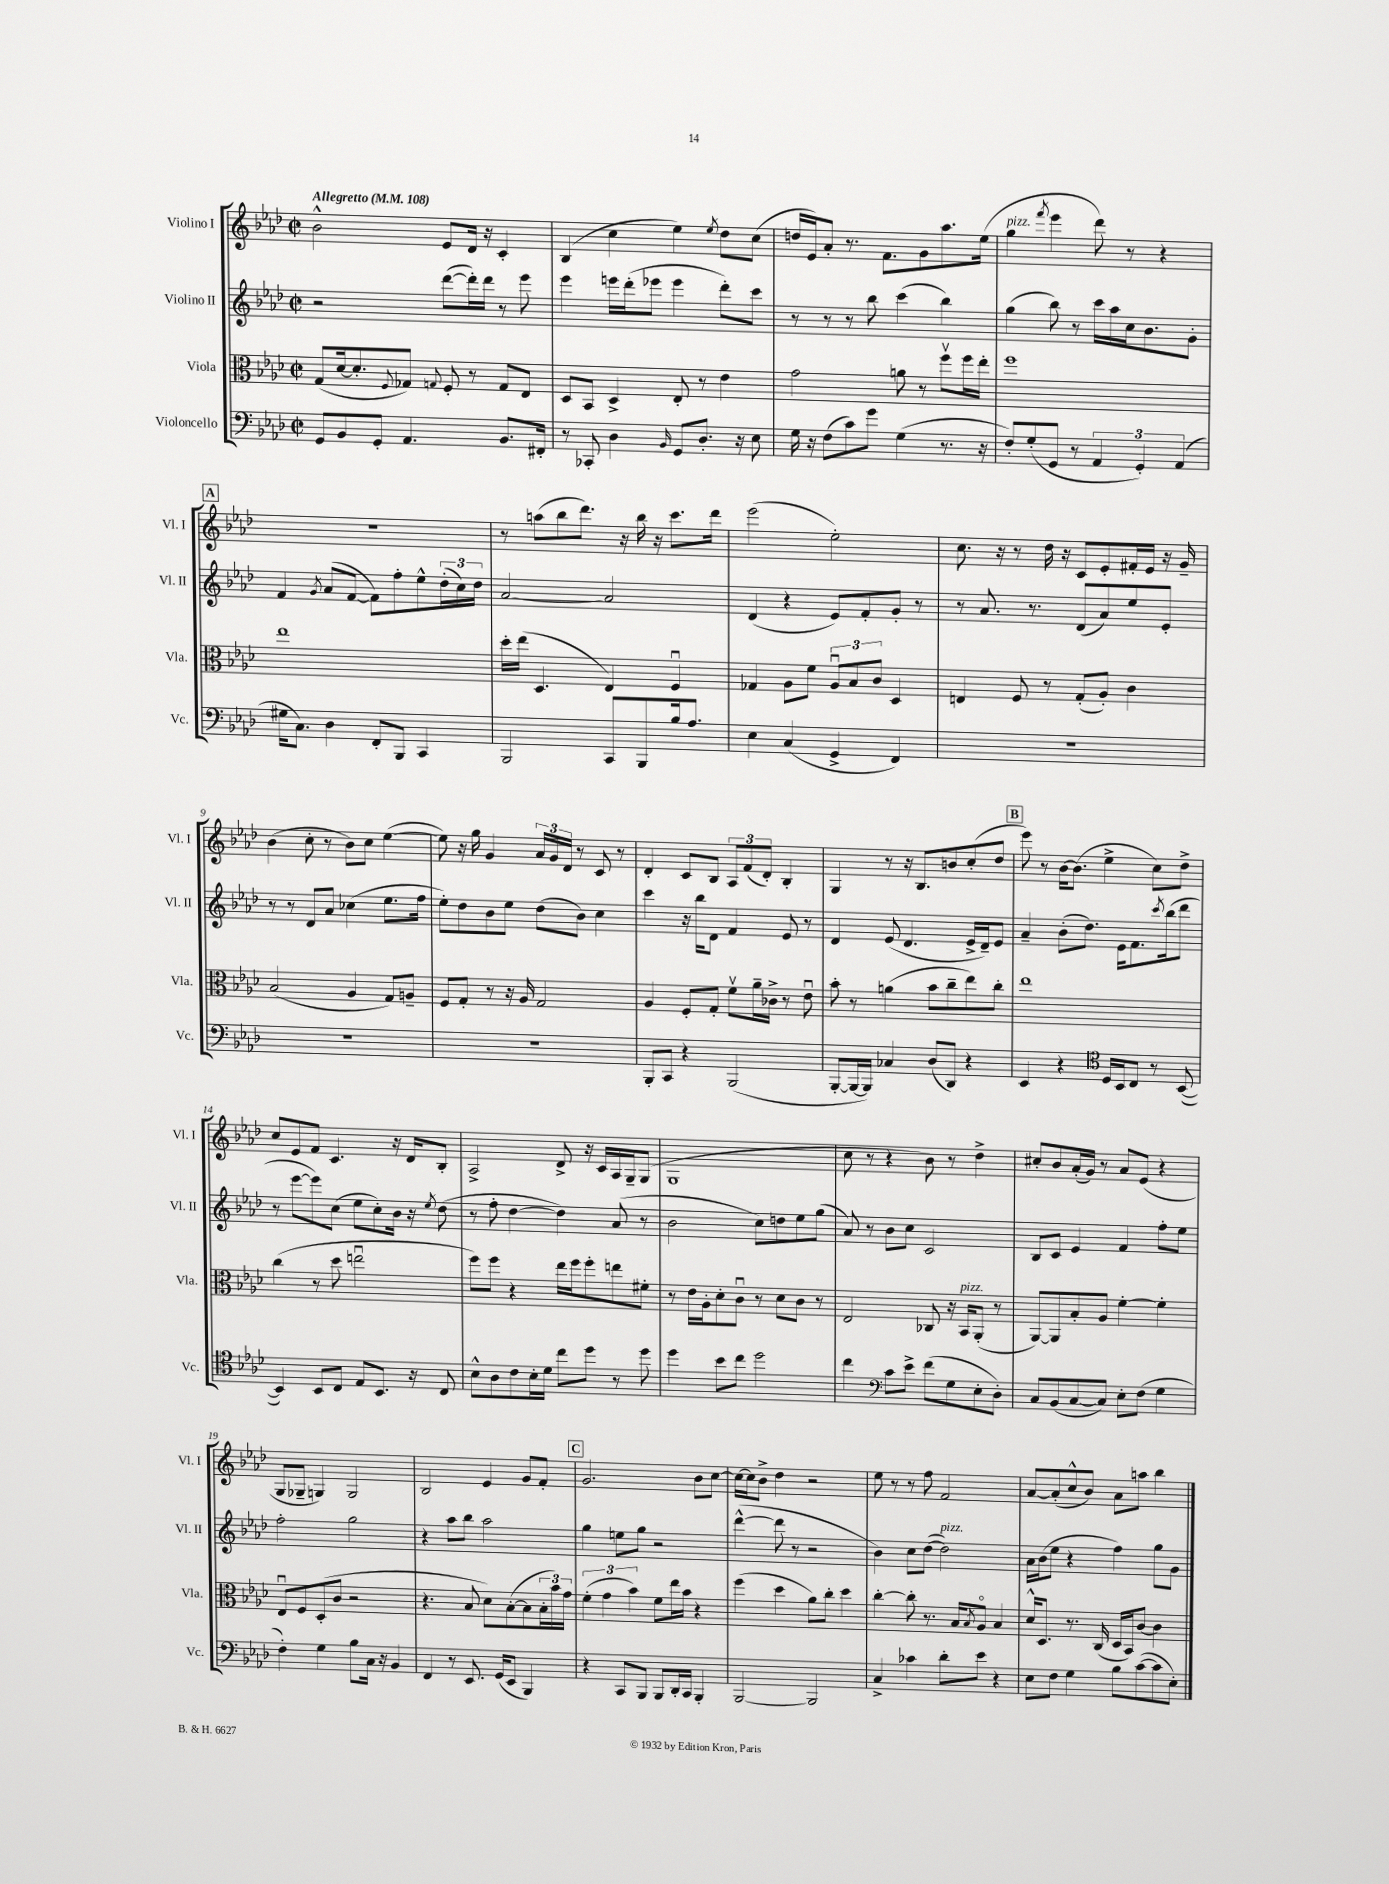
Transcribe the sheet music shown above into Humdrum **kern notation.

**kern	**kern	**kern	**kern
*part4	*part3	*part2	*part1
*staff4	*staff3	*staff2	*staff1
*I"Violoncello	*I"Viola	*I"Violino II	*I"Violino I
*I'Vc.	*I'Vla.	*I'Vl. II	*I'Vl. I
*clefF4	*clefC3	*clefG2	*clefG2
*k[b-e-a-d-]	*k[b-e-a-d-]	*k[b-e-a-d-]	*k[b-e-a-d-]
*M2/2	*M2/2	*M2/2	*M2/2
*met(c|)	*met(c|)	*met(c|)	*met(c|)
*MM108	*MM108	*MM108	*MM108
=1	=1	=1	=1
!	!	!	!LO:TX:a:B:t=Allegretto
8GG/L	(8G/L	2r	2b-^^\
8BB-/	[16d-/k	.	.
.	8.d-'/]	.	.
8GG'/J	.	.	.
.	8qqF/	.	.
4.AA-/	8G-X/J)	.	.
.	8qqGn/	.	.
.	8F'/	([8ddd-\L	8e-/L
.	8r	16ddd-'\L])	16d-/Jk
.	.	16ddd-\JJ	16r
8.BB-/L	8G/L	8r	4c'/
.	8E-/J	8eee-\	.
16FF#X'/Jk	.	.	.
=2	=2	=2	=2
8r	8D-/L	4eee-\	(4B-/
8CC-X'/	8BB-/J	.	.
4D-\	4D-^/	16eeen\LL	4cc\
.	.	(16ddd-'\J	.
.	.	8eee-X\J	.
16qqBB-/	.	.	.
8GG/L	8E-'/	4eee-\	4ee-\)
8.D-'/J	8r	.	.
.	.	.	8qee-/
.	4e-\	8ddd-'\L)	8dd-\L
16r	.	.	.
8E-\	.	8ccc\J	(8cc\J
=3	=3	=3	=3
16G\	2g\	8r	16ddn/LL
16r	.	.	16e-/J)
(8F\L	.	8r	8a-'/J
8c\)	.	8r	8.r
8g\J	.	8bb-\	.
.	.	.	8.f\L
(4G\	8an\	(4ccc\	.
.	8r	.	8g\
8.r	8ffv\L	4bb-\)	8.aa-\
.	16ff\L	.	.
16r	16ee-'\JJ	.	(16ee-\Jk
=4	=4	=4	=4
!	!	!	!LO:TX:a:i:t=pizz.
8F'/L)	1ff	(4gg\	4gg\
(8G'/	.	.	.
.	.	.	8qfff/
8GG/J	.	8bb-\)	4eee-\
8r	.	8r	.
6AA-/	.	16ccc\LL	8ddd-\)
.	.	16aa-\	.
.	.	16cc\J	8r
6GG'/)	.	.	.
.	.	8.b-\	.
.	.	.	4r
(6AA-/	.	.	.
.	.	8g'\J	.
!!LO:LB:g=z
!!LO:REH:place=s1:t=A
=5	=5	=5	=5
16G#X\KL	1ee-	4f/	1r
8.C\J)	.	.	.
.	.	8qg/	.
4D-\	.	(8a-/L	.
.	.	[8f/J	.
8FF'/L	.	8f\L])	.
8BBB-/J	.	8ff'\	.
4CC/	.	8ee-^^\	.
.	.	(24dd-'\L	.
.	.	24cc\)	.
.	.	24dd-\JJ	.
=6	=6	=6	=6
2BBB-/	16dd-'\LL	[2a-/	8r
.	(16ee-\JJ	.	.
.	4.D-/	.	(8aan\L
.	.	.	8bb-\
.	.	.	8.ddd-\J)
8CC/L	4E-/)	2a-/]	.
.	.	.	16r
8BBB-/	.	.	16bb-\
.	.	.	16r
16B-/k	4Fu/	.	8.ccc\L
8.A-/J	.	.	.
.	.	.	16ddd-\Jk
=7	=7	=7	=7
4E-\	4G-X/	(4d-/	(2eee-\
(4C/	8A-\L	4r	.
.	8f\J	.	.
4GG^/	12A-u/L	8e-/L)	2ee-'\)
.	12B-/	.	.
.	.	8f'/	.
.	12c/J	.	.
4FF/)	4D-/	8g'/J	.
.	.	8r	.
=8	=8	=8	=8
1r	4En/	8r	8.cc\
.	.	8.a-/	.
.	.	.	16r
.	8F/	.	8r
.	.	8.r	.
.	8r	.	16dd-\
.	.	.	16r
.	(8G'/L	(8d-/L	8c/L
.	8A-'/J)	8a-/)	8e-'/
.	4c\	8ee-/	16f#X'/L
.	.	.	16e-/JJ
.	.	8e-'/J	16r
.	.	.	16g~/
!!LO:LB:g=z
=9	=9	=9	=9
1r	(2B-/	8r	(4b-\
.	.	8r	.
.	.	8d-/L	8cc'\
.	.	8a-/J	8r
.	4A-/	(4cc-X\	8b-\L)
.	.	.	8cc\J
.	8G/L)	8.ee-\L	([4ee-\
.	8An~/J	.	.
.	.	16ff\Jk	.
=10	=10	=10	=10
1r	8F/L	8ee-'\L)	8ee-\])
.	8G'/J	8dd-\	16r
.	.	.	16gg\
.	8r	8b-\	4g/
.	16r	8ee-\J	.
.	16A-/	.	.
.	2G/	(8dd-\L	24a-/LL
.	.	.	24g/
.	.	.	24d-/JJ
.	.	8b-\J)	8r
.	.	4cc\	8c/
.	.	.	8r
=11	=11	=11	=11
8BBB-'/L	4A-/	4ccc\	4d-'/
8CC/J	.	.	.
4r	8F'/L	16r	8c/L
.	.	16bb-\KL	.
.	8G'/J	8d-\J	8B-/J
(2BBB-/	8fv\L	4f/	12A-/L
.	.	.	(12f/
.	16a-~\L	.	.
.	.	.	12d-'/J)
.	16c-X^\JJ	.	.
.	8r	8e-/	4B-'/
.	8e-u\	8r	.
=12	=12	=12	=12
[8BBB-'/L	8b-'\	4d-/	4G/
16BBB-/L_	8r	.	.
16BBB-/JJ])	.	.	.
4C-X/	(4an\	(8e-/	8r
.	.	4.d-/	16r
.	.	.	8.B-/L
(8D-/L	8b-\L	.	.
8DD-/J)	8cc~\	.	8bn/
4r	8ee-\)	16e-^/LL	(8cc'/
.	.	16d-~/J)	.
.	8cc'\J	8e-/J	8dd-/J
!!LO:REH:place=s1:t=B
=13	=13	=13	=13
4EE-/	1ee-	4a-~/	8eee-\)
.	.	.	8r
4r	.	(8b-'\L	[16b-\KL
.	.	.	(8.b-\J]
.	.	8.dd-\J)	.
*clefC4	*	*	*
16D-/LL	.	.	4ee-^\
16BB-/J	.	16e-\KL	.
8C/J	.	8.f\	.
8r	.	.	8cc\L)
.	.	8qccc/	.
.	.	(16bb-\k	.
([8BB-/	.	8ddd-\J	8dd-^\J
!!LO:LB:g=z
=14	=14	=14	=14
4BB-/])	(4cc\	8r	8cc/L
.	.	[8eee-\L	8e-/
8BB-/L	8r	8eee-\])	8f/J
8C/J	8dd-\	(8cc\J	4.c/
8E-/L	2eenu\	8ee-\L	.
8.BB-/J	.	8cc'\)	.
.	.	16b-\Jk	16r
16r	.	16r	16d-/KL
.	.	8qee-/	.
8C/	.	(8dd-\	8B-'/J
=15	=15	=15	=15
8B-^^\L	8ff\L)	8r	2A-^/
8A-\	8ff\J	8ff'\	.
8c\	4r	[4dd-\	.
16B-'\L	.	.	.
16d-\JJ	.	.	.
8cc\L	16ee-\LL	4dd-\])	8d-^/
.	16ff\J	.	.
8dd-\J	8ff'\	.	16r
.	.	.	16c/LL
8r	8een\	(8a-/	16A-/
.	.	.	16G~/J
8dd-\	8f#X'\J	8r	(8G/J
=16	=16	=16	=16
4dd-\	8r	2b-\	1G
.	16e-\LL	.	.
.	16A-'\J	.	.
8b-\L	8d-'\	.	.
8cc\J	8cu\J	.	.
2dd-\	8r	8cc\L)	.
.	8d-\L	8ddn\	.
.	8c\J	8ee-\	.
.	8r	(8gg\J	.
=17	=17	=17	=17
4cc\	2E-/	8a-/)	8cc\
.	.	8r	8r
*clefF4	*	*	*
8c\L	.	8b-\L	4r
8e-^\J	.	8cc\J	.
(8f\L	8C-X/	2c/	8b-\)
8G\	16r	.	8r
!	!LO:TX:a:i:t=pizz.	!	!
.	16BB-/KL	.	.
8E-'\	(8AA-'/J	.	4dd-^\
8D-'\J)	8r	.	.
=18	=18	=18	=18
8C/L	[8AA-/L)	8B-/L	8cc#X'/L
(8BB-/	8AA-/]	8c/J	8b-/
[8C/	8B-'/	4e-/	(16a-'/L
.	.	.	16g/JJ)
8C/J])	8A-/J	.	8r
8E-'\L	[4f'\	4f/	8a-/L
(8F\J	.	.	(8e-/J
4G\	4f'\]	8ff'\L	4r
.	.	8ee-\J	.
!!LO:LB:g=z
=19	=19	=19	=19
4F'\)	8E-u/L	2ff'\	8G/L
.	8F/	.	8G-X~/J
4G\	(8D-'/	.	4Gn/)
.	8c/J	.	.
8B-\L	2r	2gg\	2G/
16C\Jk	.	.	.
16r	.	.	.
4BB-/	.	.	.
=20	=20	=20	=20
4FF/	4.r	4r	2B-/
8r	.	8aa-\L	.
8.EE-/	8B-/	8bb-\J	.
.	8d-\L)	2aa-\	4e-/
(16GG/KL	.	.	.
8EE-/J	([8B-'\	.	.
4BBB-/)	8B-\]	.	8g/L
.	24B-'\L	.	8f'/J
.	24b-\)	.	.
.	24g\JJ	.	.
!!LO:REH:place=s1:t=C
=21	=21	=21	=21
4r	(6f'\	4gg\	2.g/
.	6g\	.	.
8CC/L	.	8een\L	.
.	6b-\)	.	.
8BBB-/J	.	8gg\J	.
8BBB-/L	8f\L	2r	.
16DD-'/L	16ee-\L	.	.
16CC/JJ	16b-\JJ	.	.
4BBB-'/	4r	.	8b-\L
.	.	.	[8cc\J
=22	=22	=22	=22
[2BBB-/	(4ff\	([4ddd-^^\	16cc\LL_
.	.	.	16cc\J]
.	.	.	8b-^\J
.	4dd-\	8ddd-\]	4dd-\
.	.	8r	.
2BBB-/]	8a-\L)	2r	2r
.	8cc'\J	.	.
.	4dd-\	.	.
=23	=23	=23	=23
4C^/	[4cc'\	4b-\)	8ee-\
.	.	.	8r
4c-X\	8cc'\]	8cc\L	8r
.	8.r	([8dd-\J	8ff\
!	!	!LO:TX:a:i:t=pizz.	!
8d-'\L	.	2dd-\])	2f/
.	16B-/KL	.	.
.	8qB-/	.	.
8e-\J	8A-/J	.	.
4r	4B-/	.	.
=24	=24	=24	=24
8E-\L	16d-^^/KL	16a-\LL	[8a-/L
.	8.D-/J	(16b-\J	.
8F\J	.	8ee-\J	(8a-'/]
4G\	8.r	4r	8cc^^/
.	.	.	8b-/J)
.	(16C/	.	.
8B-\L	16D-/LL	4ff\)	8a-\L
.	16BB-/J)	.	.
([8c\	[8c/J	.	8aan\J
8c\]	4c\]	8gg\L	4bb-\
8E-'\J)	.	8g\J	.
==	==	==	==
*-	*-	*-	*-
